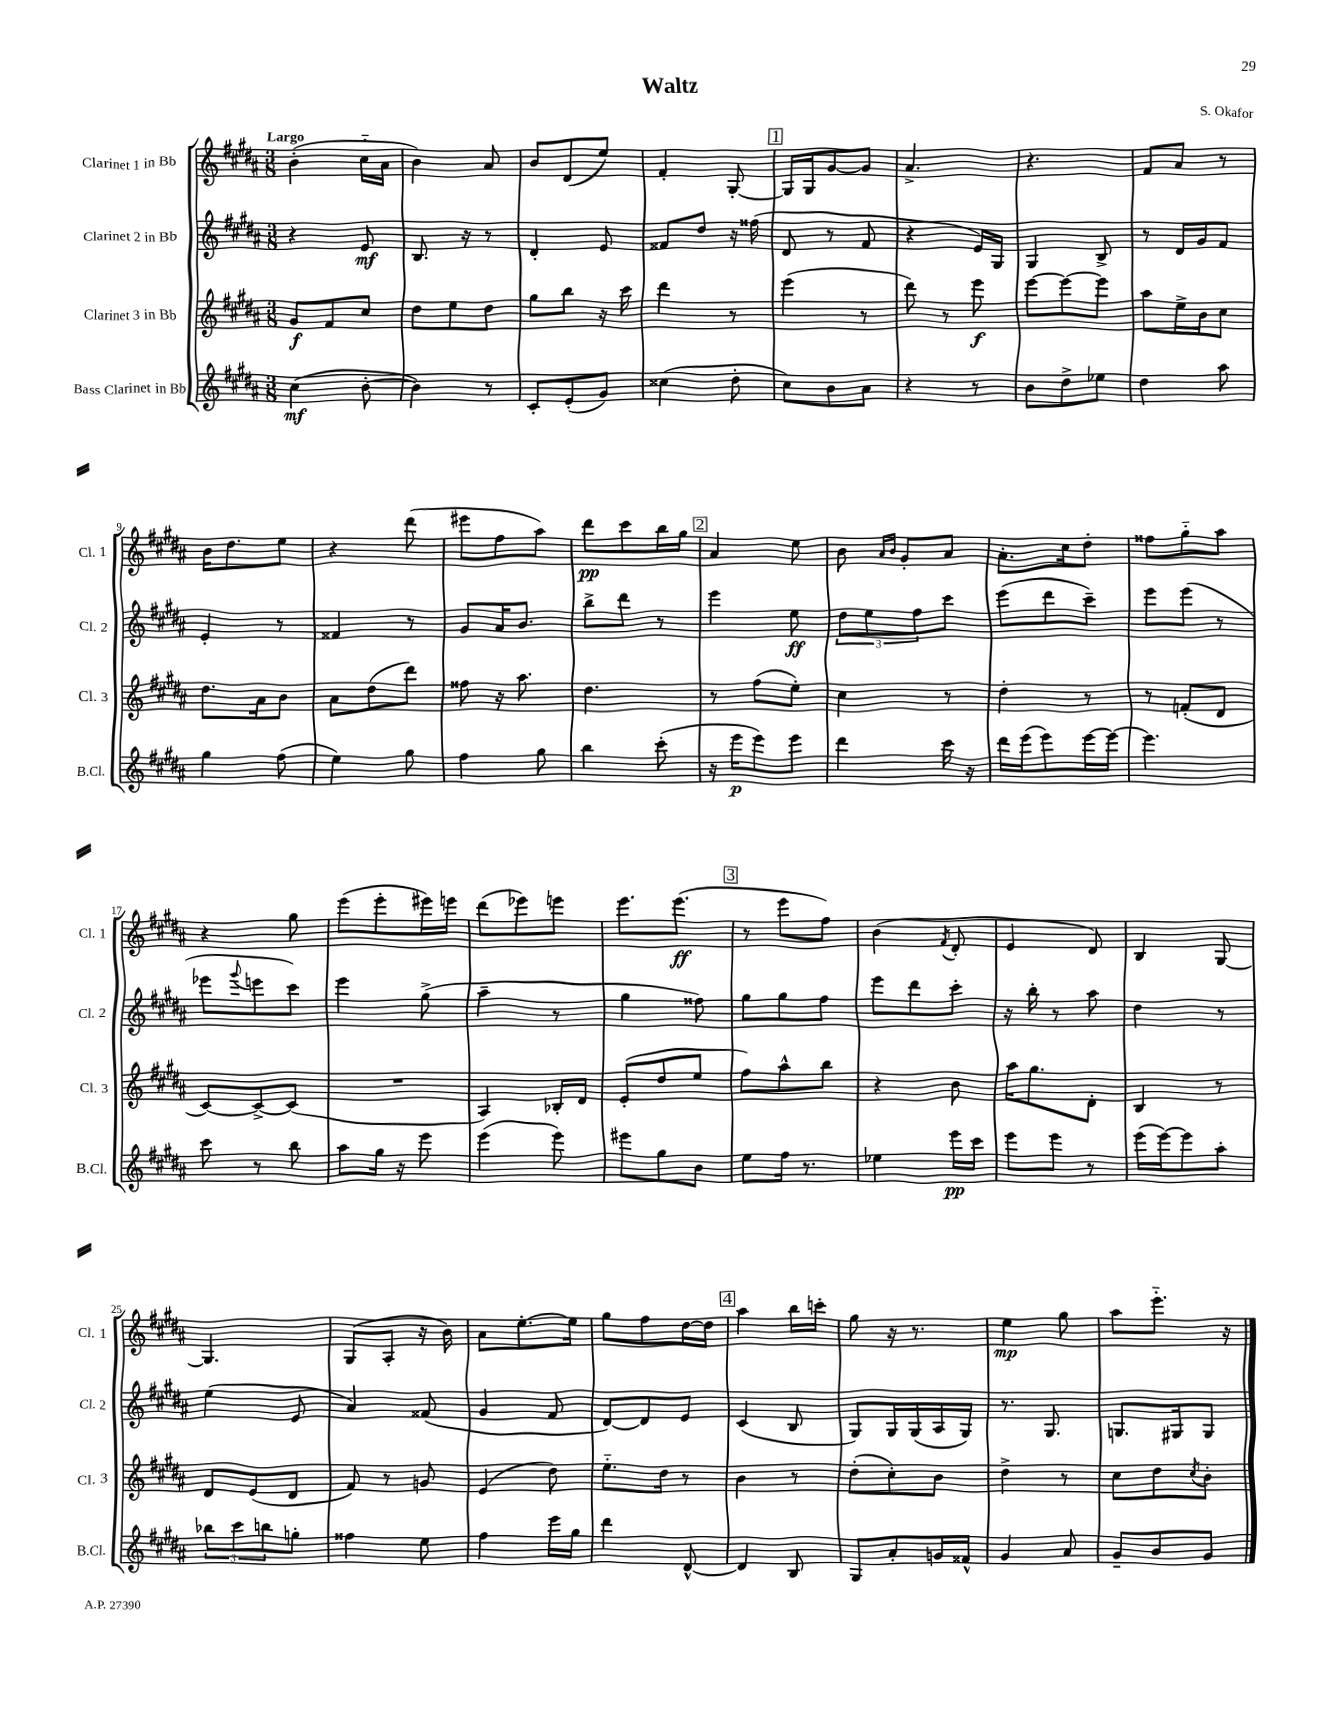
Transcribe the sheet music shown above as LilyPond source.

\header { title = "Waltz" composer = "S. Okafor" }
<<
\new StaffGroup <<
\new Staff = "s0" \with { instrumentName = "Clarinet 1 in Bb" shortInstrumentName = "Cl. 1" } {
    \clef treble \key b \major \numericTimeSignature \time 3/8 \tempo "Largo"
    b'4-.( cis''16-_ ais'16 |
    b'4) ais'8 |
    b'8 dis'8( e''8) |
    fis'4-. gis8~-. |
    \mark \markup { \box "1" } gis16 gis16 gis'8~ gis'8 |
    ais'4.-> |
    r4. |
    fis'8 ais'8 r8 |
    b'16 dis''8. e''8 |
    r4 dis'''8( |
    eis'''8 fis''8 ais''8) |
    dis'''8\pp cis'''8 b''16 gis''16 |
    \mark \markup { \box "2" } ais'4 e''8 |
    b'8 \grace { ais'16 b'16 } gis'8-. ais'8 |
    ais'8.-. cis''16 dis''8-. |
    fisis''8 gis''8-_ ais''8 |
    r4 gis''8 |
    e'''8( e'''8-. eis'''16) e'''16 |
    dis'''8( ees'''8) e'''8 |
    e'''8. e'''8.\ff( |
    \mark \markup { \box "3" } r8 e'''8 fis''8) |
    b'4( \acciaccatura { fis'8 } dis'8-. |
    e'4 dis'8) |
    b4 gis8~ |
    gis4. |
    gis8( ais8-. r16 b'16) |
    ais'8 e''8.~-. e''16 |
    gis''8 fis''8 dis''16~ dis''16 |
    \mark \markup { \box "4" } ais''4 b''16 c'''16-. |
    gis''8 r16 r8. |
    e''4\mp gis''8 |
    ais''8 e'''8.-_ r16 \bar "|." |
}
\new Staff = "s1" \with { instrumentName = "Clarinet 2 in Bb" shortInstrumentName = "Cl. 2" } {
    \clef treble \key b \major \numericTimeSignature \time 3/8
    r4 e'8\mf |
    b8. r16 r8 |
    dis'4-. e'8 |
    fisis'8 dis''8 r16 fisis''16( |
    \mark \markup { \box "1" } dis'8 r8 fis'8 |
    r4 e'16) gis16 |
    gis4 b8-> |
    r8 dis'16 gis'16 fis'8 |
    e'4-. r8 |
    fisis'4 r8 |
    gis'8 ais'16 b'8. |
    b''8-> dis'''8 r8 |
    \mark \markup { \box "2" } e'''4 e''8\ff |
    \tuplet 3/2 { dis''8 e''8 fis''8 } cis'''8 |
    e'''8( dis'''8 cis'''8--) |
    e'''8 e'''8( r8 |
    ees'''8 \appoggiatura { gis'''8 } e'''8 cis'''8) |
    e'''4 gis''8->( |
    ais''4-- r8 |
    gis''4 fisis''8) |
    \mark \markup { \box "3" } gis''8 gis''8 fis''8 |
    e'''8 dis'''8 cis'''8-. |
    r16 b''16-. r8 ais''8 |
    dis''4 r8 |
    e''4( e'8 |
    ais'4) fisis'8( |
    gis'4 fis'8 |
    dis'8~) dis'8 e'8 |
    \mark \markup { \box "4" } cis'4( b8 |
    gis8) gis16 gis16( ais16 gis16) |
    r8. gis8. |
    g8. gis16 gis8 \bar "|." |
}
\new Staff = "s2" \with { instrumentName = "Clarinet 3 in Bb" shortInstrumentName = "Cl. 3" } {
    \clef treble \key b \major \numericTimeSignature \time 3/8
    gis'8\f fis'8 cis''8 |
    dis''8 e''8 dis''8 |
    gis''8 b''8 r16 cis'''16 |
    dis'''4 r8 |
    \mark \markup { \box "1" } e'''4( r8 |
    dis'''8) r8 e'''8\f |
    e'''8~ e'''8~ e'''8 |
    ais''8 e''16-> b'16 cis''8 |
    dis''8. ais'16 b'8 |
    ais'8 dis''8( dis'''8) |
    fisis''8 r16 ais''8. |
    dis''4. |
    \mark \markup { \box "2" } r8 fis''8( e''8-.) |
    cis''4 r8 |
    dis''4-. r8 |
    r8 f'8-.( dis'8 |
    cis'8~) cis'8~-> cis'8( |
    R4. |
    ais4) bes16-. dis'16 |
    e'8-.( dis''8 e''8 |
    \mark \markup { \box "3" } fis''8) ais''8-^ b''8 |
    r4 b'8 |
    ais''16 gis''8. dis'8-. |
    b4 r8 |
    dis'8 e'8( dis'8 |
    fis'8) r8 g'8 |
    e'4( dis''8) |
    e''8.-_ dis''16 r8 |
    \mark \markup { \box "4" } b'4 r8 |
    dis''8-.( cis''8-.) b'8 |
    dis''4-> r8 |
    cis''8 dis''8 \acciaccatura { cis''8 } b'8-. \bar "|." |
}
\new Staff = "s3" \with { instrumentName = "Bass Clarinet in Bb" shortInstrumentName = "B.Cl." } {
    \clef treble \key b \major \numericTimeSignature \time 3/8
    cis''4\mf( b'8~-. |
    b'4) r8 |
    cis'8-. e'8-.( gis'8) |
    cisis''4( dis''8-. |
    \mark \markup { \box "1" } cis''8) b'8 ais'8 |
    r4 r8 |
    b'8 dis''8-> ees''8 |
    dis''4 ais''8 |
    gis''4 fis''8( |
    e''4) gis''8 |
    fis''4 gis''8 |
    b''4 cis'''8-.( |
    \mark \markup { \box "2" } r16 e'''16\p e'''8) e'''8 |
    dis'''4 cis'''16 r16 |
    dis'''16 e'''16( e'''8) e'''16~ e'''16~ |
    e'''4. |
    cis'''8 r8 b''8 |
    ais''8 gis''16 r16 e'''8 |
    e'''4( e'''8) |
    eis'''8 gis''8 b'8 |
    \mark \markup { \box "3" } e''8 fis''16 r8. |
    ees''4 e'''16\pp cis'''16 |
    e'''8 e'''8 r8 |
    e'''16( e'''16~) e'''8 ais''8-. |
    \tuplet 3/2 { bes''8 cis'''8 b''8 } g''8-. |
    fisis''4 e''8 |
    fis''4 e'''16 gis''16 |
    dis'''4 dis'8~-^ |
    \mark \markup { \box "4" } dis'4 b8 |
    gis8 ais'8-. g'16 fisis'16-^ |
    gis'4 ais'8 |
    gis'8-- b'8 gis'8 \bar "|." |
}
>>
>>
